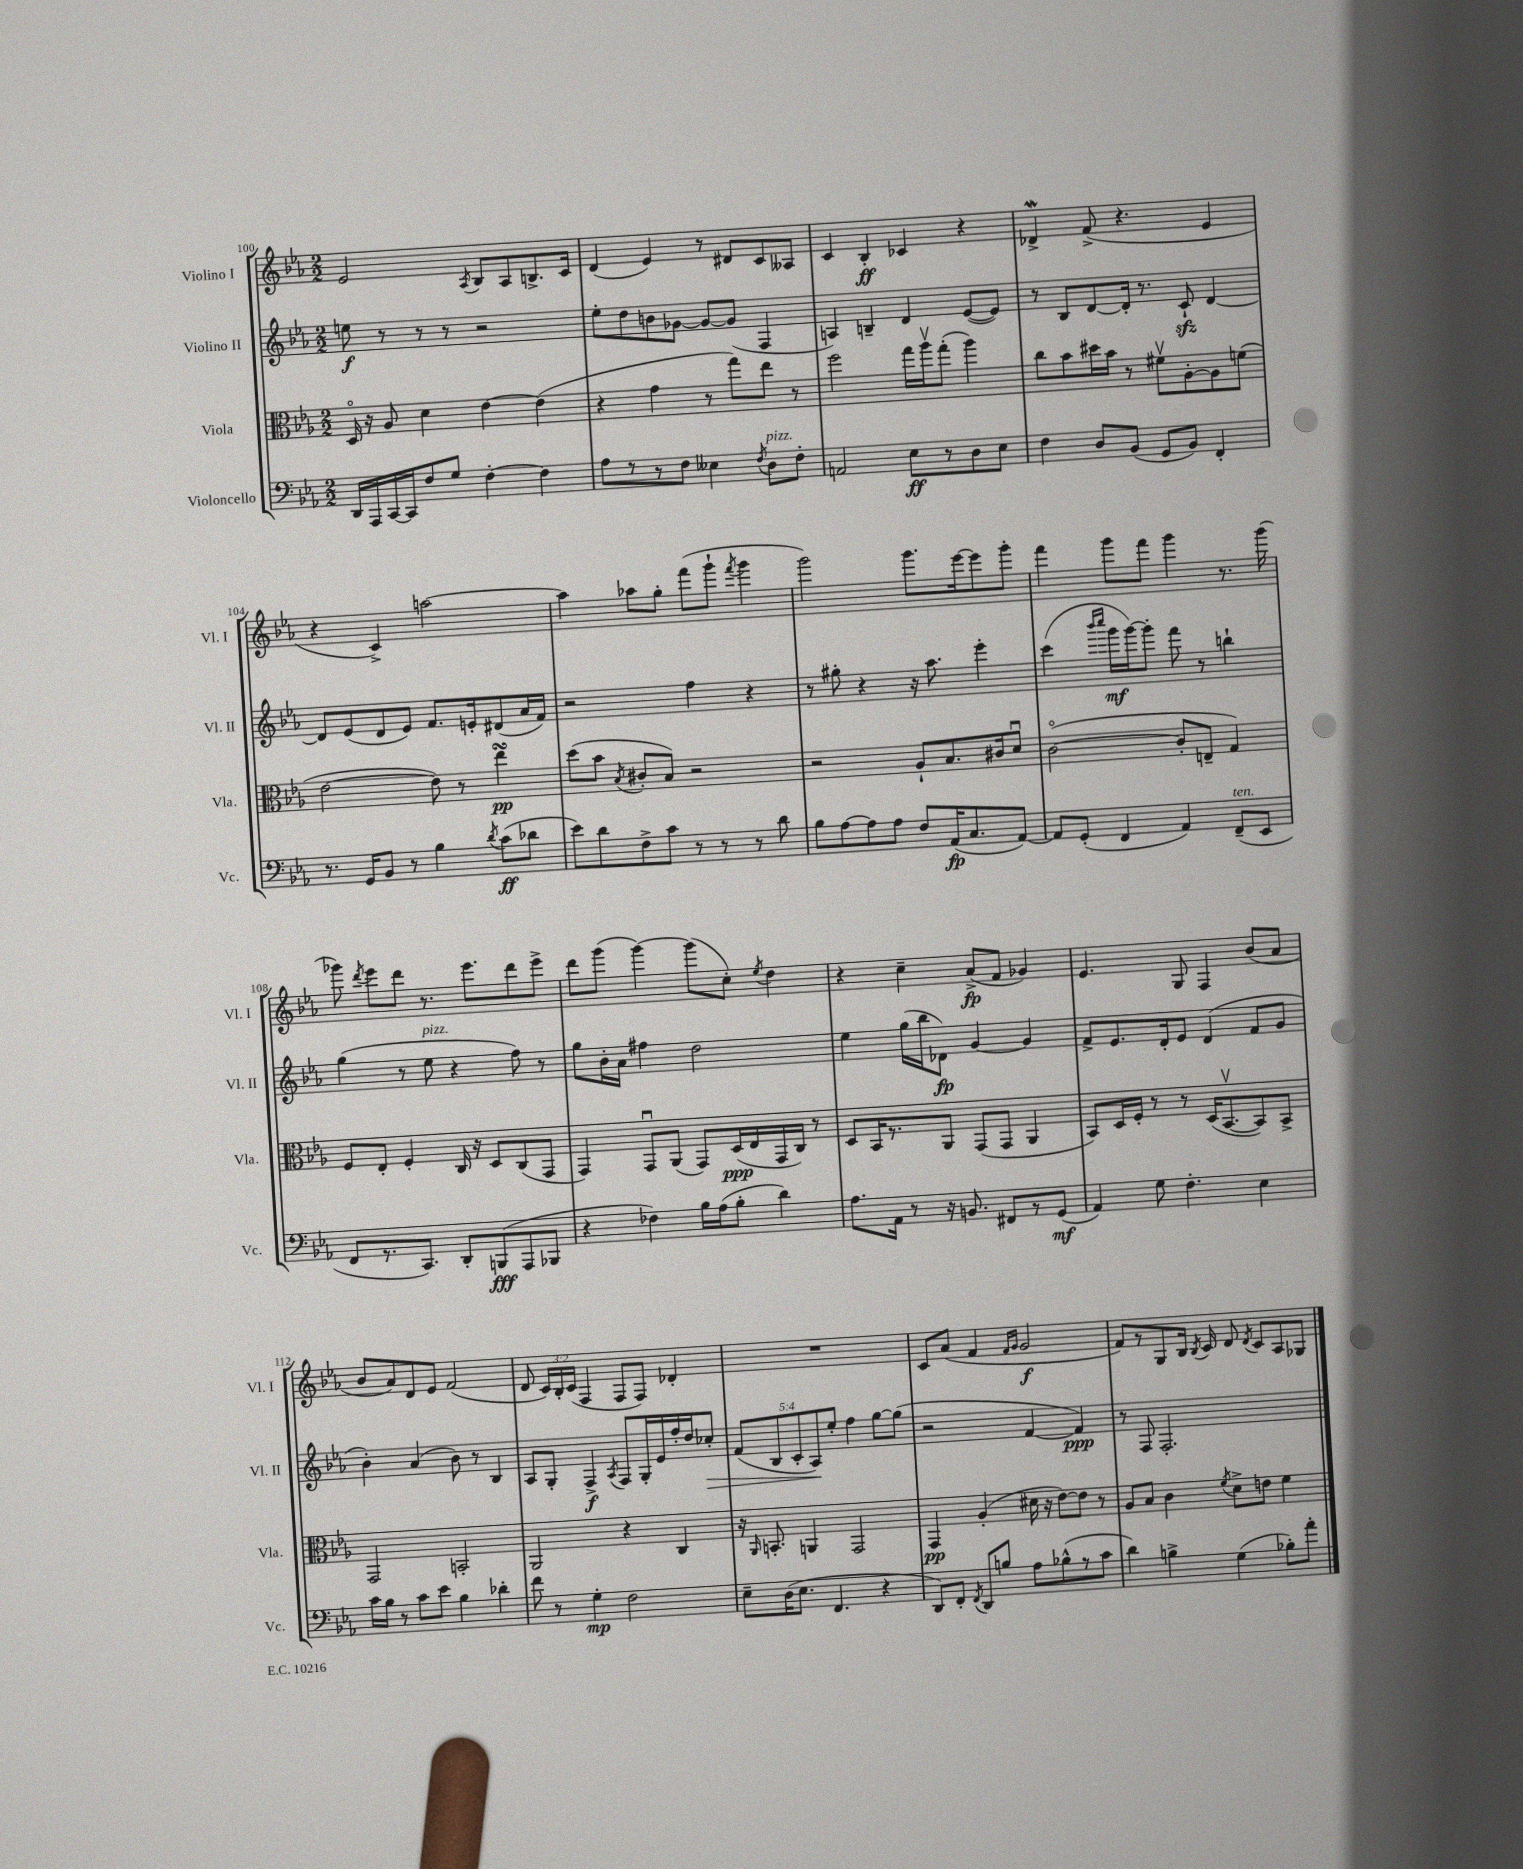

**kern	**dynam	**kern	**dynam	**kern	**dynam	**kern	**dynam
*part4	*part4	*part3	*part3	*part2	*part2	*part1	*part1
*staff4	*staff4	*staff3	*staff3	*staff2	*staff2	*staff1	*staff1
*I"Violoncello	*	*I"Viola	*	*I"Violino II	*	*I"Violino I	*
*I'Vc.	*	*I'Vla.	*	*I'Vl. II	*	*I'Vl. I	*
*clefF4	*	*clefC3	*	*clefG2	*	*clefG2	*
*k[b-e-a-]	*	*k[b-e-a-]	*	*k[b-e-a-]	*	*k[b-e-a-]	*
*M2/2	*	*M2/2	*	*M2/2	*	*M2/2	*
=100	=100	=100	=100	=100	=100	=100	=100
16DD/LL	.	16D/	.	8een\	f	2e-/	.
16AAA-/	.	16r	.	.	.	.	.
[16CC/	.	8A-/	.	8r	.	.	.
16CC/J]	.	.	.	.	.	.	.
8F/	.	4d\	.	8r	.	.	.
8G/J	.	.	.	8r	.	.	.
.	.	.	.	.	.	8qA-/	.
[4F'\	.	[4e-\	.	2r	.	8B-/L	.
.	.	.	.	.	.	8A-/	.
4F\]	.	(4e-\]	.	.	.	8.Bn^/	.
.	.	.	.	.	.	16c/Jk	.
=101	=101	=101	=101	=101	=101	=101	=101
8A-\L	.	4r	.	8ee-'\L	.	(4d/	.
8r	.	.	.	8dd\	.	.	.
8r	.	4g\	.	8bn\	.	4e-/)	.
8F\J	.	.	.	[8g-X\J	.	.	.
4E--X\	.	8r	.	8g-/L_	.	8r	.
.	.	8gg\L)	.	(8g-/J]	.	8d#X/L	.
8qF/	.	.	.	.	.	.	.
!LO:TX:a:i:t=pizz.	!	!	!	!	!	!	!
8D\L	.	8ee-\J	.	4F/	.	8c/	.
8F'\J	.	8r	.	.	.	8A--X/J	.
=102	=102	=102	=102	=102	=102	=102	=102
2AAn/	.	2ff\	.	4An/)	.	4c/	.
.	.	.	.	4Bn~/	.	4B-'/	ff
8E-\L	ff	16gg\LL	.	4d/	.	4c-X/	.
.	.	16aa-v\J	.	.	.	.	.
8r	.	(8gg'\J	.	.	.	.	.
8D\	.	4aa-\)	.	([8e-/L	.	4r	.
8E-\J	.	.	.	8e-/J])	.	.	.
=103	=103	=103	=103	=103	=103	=103	=103
4F\	.	8cc\L	.	8r	.	4d-Xw^/	.
.	.	8b-\	.	8B-/L	.	.	.
8D/L	.	16dd#X\L	.	[8d/	.	(8f^/	.
.	.	16b-\JJ	.	.	.	.	.
(8BB-/J	.	8r	.	16d'/Jk]	.	4.r	.
.	.	.	.	8.r	.	.	.
8GG/L	.	8f#Xv\L	.	.	.	.	.
8BB-/J)	.	[8A-'\	.	8czz`/	.	.	.
4FF'/	.	8A-\]	.	[4d/	.	4e-/	.
.	.	(8fn\J	.	.	.	.	.
!!LO:LB:g=z
=104	=104	=104	=104	=104	=104	=104	=104
8.r	.	[2e-\	.	8d/L]	.	4r	.
.	.	.	.	(8e-/	.	.	.
16GG/KL	.	.	.	.	.	.	.
8BB-/J	.	.	.	8d/	.	4c^/)	.
8r	.	.	.	8e-/J)	.	.	.
4B-\	.	8e-\])	.	8.f/L	.	[2aan\	.
.	.	8r	.	.	.	.	.
.	.	.	.	16en'/k	.	.	.
8qd/	.	.	.	.	.	.	.
(8c\L	ff	4ee-sSSs\	pp	(8d#X/	.	.	.
8d-X\J	.	.	.	16a-/L	.	.	.
.	.	.	.	16f/JJ)	.	.	.
=105	=105	=105	=105	=105	=105	=105	=105
8e-\L)	.	(8dd\L	.	2r	.	4aa\]	.
8d\	.	8b-\J	.	.	.	.	.
.	.	8qB-/	.	.	.	.	.
8F^\	.	8c#X'/L	.	.	.	8aa-X\L	.
8c\J	.	8B-/J)	.	.	.	8gg'\J	.
8r	.	2r	.	4ff\	.	(8fff\L	.
8r	.	.	.	.	.	8ggg`\J	.
.	.	.	.	.	.	8qfff/	.
8r	.	.	.	4r	.	4ggg\	.
8d\	.	.	.	.	.	.	.
=106	=106	=106	=106	=106	=106	=106	=106
8B-\L	.	2r	.	8r	.	2ggg\)	.
[8A-\	.	.	.	8gg#X'\	.	.	.
8A-\]	.	.	.	4r	.	.	.
8A-\J	.	.	.	.	.	.	.
8F/L	.	8A-`/L	.	16r	.	8.ggg\L	.
.	.	.	.	8.aa-\	.	.	.
(16AA-/K	fp	8.B-/	.	.	.	.	.
8.C/	.	.	.	.	.	[16eee-\k	.
.	.	.	.	4eee-'\	.	8eee-\]	.
.	.	16c#X/k	.	.	.	.	.
[8AA-/J)	.	8du/J	.	.	.	8ggg'\J	.
=107	=107	=107	=107	=107	=107	=107	=107
8AA-/L]	.	([2c\	.	(4ccc\	.	4fff\	.
(8GG'/J	.	.	.	.	.	.	.
.	.	.	.	16qqbbb-/LL	.	.	.
.	.	.	.	16qqcccc/JJ	.	.	.
4FF/	.	.	.	16ggg\LL	mf	8ggg\L	.
.	.	.	.	[16ggg\J)	.	.	.
.	.	.	.	8ggg'\J]	.	8fff\J	.
4AA-/)	.	8c'/L]	.	8fff\	.	4ggg\	.
.	.	8En~/J	.	8r	.	.	.
!LO:TX:a:i:t=ten.	!	!	!	!	!	!	!
(8FF~/L	.	4G/)	.	4bbn`\	.	8.r	.
8EE-/J	.	.	.	.	.	.	.
.	.	.	.	.	.	(16ggg\	.
!!LO:LB:g=z
=108	=108	=108	=108	=108	=108	=108	=108
8FF/L	.	8F/L	.	(4gg\	.	8ggg-X\)	.
.	.	.	.	.	.	8qddd/	.
8.r	.	8E-'/J	.	.	.	8eee-\L	.
.	.	4F'/	.	8r	.	8ddd\J	.
8.CC/J)	.	.	.	.	.	.	.
!	!	!	!	!LO:TX:a:i:t=pizz.	!	!	!
.	.	.	.	8ee-\	.	8.r	.
8DD'/L	.	16C/	.	4r	.	.	.
.	.	16r	.	.	.	8.eee-\L	.
(8BBBn/	fff	8D/L	.	.	.	.	.
8AAA-/	.	(8C/	.	8ff\)	.	8ddd\	.
8BBB-X/J	.	8GG/J	.	8r	.	8eee-^\J	.
=109	=109	=109	=109	=109	=109	=109	=109
4r	.	4GG/)	.	8gg\L	.	8ddd\L	.
.	.	.	.	16b-'\L	.	(8ggg\J	.
.	.	.	.	16a-\JJ	.	.	.
4F-X\)	.	8GGu/L	.	4ff#X\	.	[4ggg\)	.
.	.	(8AA-/J	.	.	.	.	.
16B-\LL	.	8GG/L)	.	2dd\	.	(8ggg\L]	.
(16A-\J	.	.	.	.	.	.	.
8B-'\J	.	(16D/L	ppp	.	.	8cc'\J)	.
.	.	16E-/	.	.	.	.	.
.	.	.	.	.	.	8qee-/	.
4d\)	.	16GG/	.	.	.	4dd\	.
.	.	16C/JJ)	.	.	.	.	.
.	.	8r	.	.	.	.	.
=110	=110	=110	=110	=110	=110	=110	=110
8.A-\L	.	8D/L	.	4ee-\	.	4r	.
.	.	16BB-/K	.	.	.	.	.
16AA-\Jk	.	8.r	.	.	.	.	.
8r	.	.	.	(16gg\LL	.	4cc~\	.
.	.	.	.	16bb-\J	.	.	.
16r	.	8AA-/J	.	8d-X\J)	fp	.	.
8.BBn/	.	.	.	.	.	.	.
.	.	(8GG/L	.	[4g/	.	(8a-^/L	fp
8FF#X/L	.	8GG/J	.	.	.	8f/J	.
8r	.	4AA-/	.	4g/]	.	4g-X/)	.
(8GG/J	mf	.	.	.	.	.	.
=111	=111	=111	=111	=111	=111	=111	=111
4AA-/)	.	8BB-/L)	.	8f^/L	.	4.e-/	.
.	.	16D/L	.	8.e-/	.	.	.
.	.	16F'/JJ	.	.	.	.	.
8G\	.	8r	.	.	.	.	.
.	.	.	.	16d'/k	.	.	.
4.F'\	.	8r	.	8e-/J	.	8G/	.
.	.	(16D/KL	.	(4d/	.	4F/	.
.	.	[8.BB-v/	.	.	.	.	.
4E-\	.	8BB-/])	.	8f/L	.	(8b-/L	.
.	.	8BB-^/J	.	8g/J	.	8a-/J	.
!!LO:LB:g=z
=112	=112	=112	=112	=112	=112	=112	=112
16c\LL	.	2GG/	.	4b-'\)	.	8b-/L	.
16B-\JJ	.	.	.	.	.	.	.
8r	.	.	.	.	.	8a-/)	.
8c\L	.	.	.	(4a-/	.	8d/	.
8e-\J	.	.	.	.	.	8e-/J	.
4B-\	.	2BBn'/	.	8b-\)	.	(2f/	.
.	.	.	.	8r	.	.	.
4d-X'\	.	.	.	4B-/	.	.	.
=113	=113	=113	=113	=113	=113	=113	=113
8f\	.	2AA-/	.	8A-/L	.	8d/	.
8r	.	.	.	8G'/J	.	24c/LL)	.
.	.	.	.	.	.	24B-'/	.
.	.	.	.	.	.	(24c/JJ	.
4G'\	mp	.	.	4F^/	f	4F/	.
.	.	.	.	8qA-/	.	.	.
2F\	.	4r	.	8F/L	.	8F/L	.
.	.	.	.	16G'/L	.	8F/J)	.
.	.	.	.	16e-/	.	.	.
.	.	4C/	.	16ff'/	.	4d-X'/	.
.	.	.	.	16dd/J	.	.	.
!	!	!	!	!	!LO:HP:b	!	!
.	.	.	.	8cc-X'/J	>	.	.
=114	=114	=114	=114	=114	=114	=114	=114
8E-~\L	.	16r	.	(10f/L	.	1r	.
.	.	16qqAA-/	.	.	.	.	.
.	.	8.BBn'/	.	.	.	.	.
.	.	.	.	10B-/	.	.	.
(16D\K	.	.	.	.	.	.	.
8.E-\J	.	.	.	.	.	.	.
.	.	.	.	10c'/	.	.	.
.	.	4AAn/	.	.	.	.	.
.	.	.	.	10A-/)	.	.	.
4.FF/	.	.	.	.	.	.	.
.	.	.	.	10ee-'/J	]	.	.
.	.	2GG/	.	4ff\	.	.	.
4r	.	.	.	[8gg\L	.	.	.
.	.	.	.	(8gg\J]	.	.	.
=115	=115	=115	=115	=115	=115	=115	=115
8DD/L)	.	4GG/	pp	2r	.	8c/L	.
8FF'/J	.	.	.	.	.	(8a-/J	.
8qFF/	.	.	.	.	.	.	.
8DD/L	.	(4A-'/	.	.	.	4f/	.
8Bn/J	.	.	.	.	.	.	.
.	.	.	.	.	.	16qqf/LL	.
.	.	.	.	.	.	16qqg/JJ	.
8A-\L	.	16d#X\	.	[4f/	.	2g/	f
.	.	16r	.	.	.	.	.
(8B-X^^\	.	[8e-\L)	.	.	.	.	.
8r	.	8e-\J]	.	4f/])	ppp	.	.
8c\J	.	8r	.	.	.	.	.
=116	=116	=116	=116	=116	=116	=116	=116
4d\)	.	8A-/L	.	8r	.	8f/L)	.
.	.	8B-/J	.	8F/	.	8r	.
4Bn^\	.	4c\	.	2.F'/	.	8G/	.
.	.	.	.	.	.	16B-/Jk	.
.	.	.	.	.	.	8qB-/	.
.	.	.	.	.	.	16c/	.
.	.	8qf/	.	.	.	.	.
(4G\	.	8d^\L	.	.	.	8d/	.
.	.	.	.	.	.	8qd/	.
.	.	8en\J	.	.	.	8c/L	.
8B-X'\L)	.	4f\	.	.	.	8A-/	.
8a-'\J	.	.	.	.	.	8G-X/J	.
==	==	==	==	==	==	==	==
*-	*-	*-	*-	*-	*-	*-	*-
